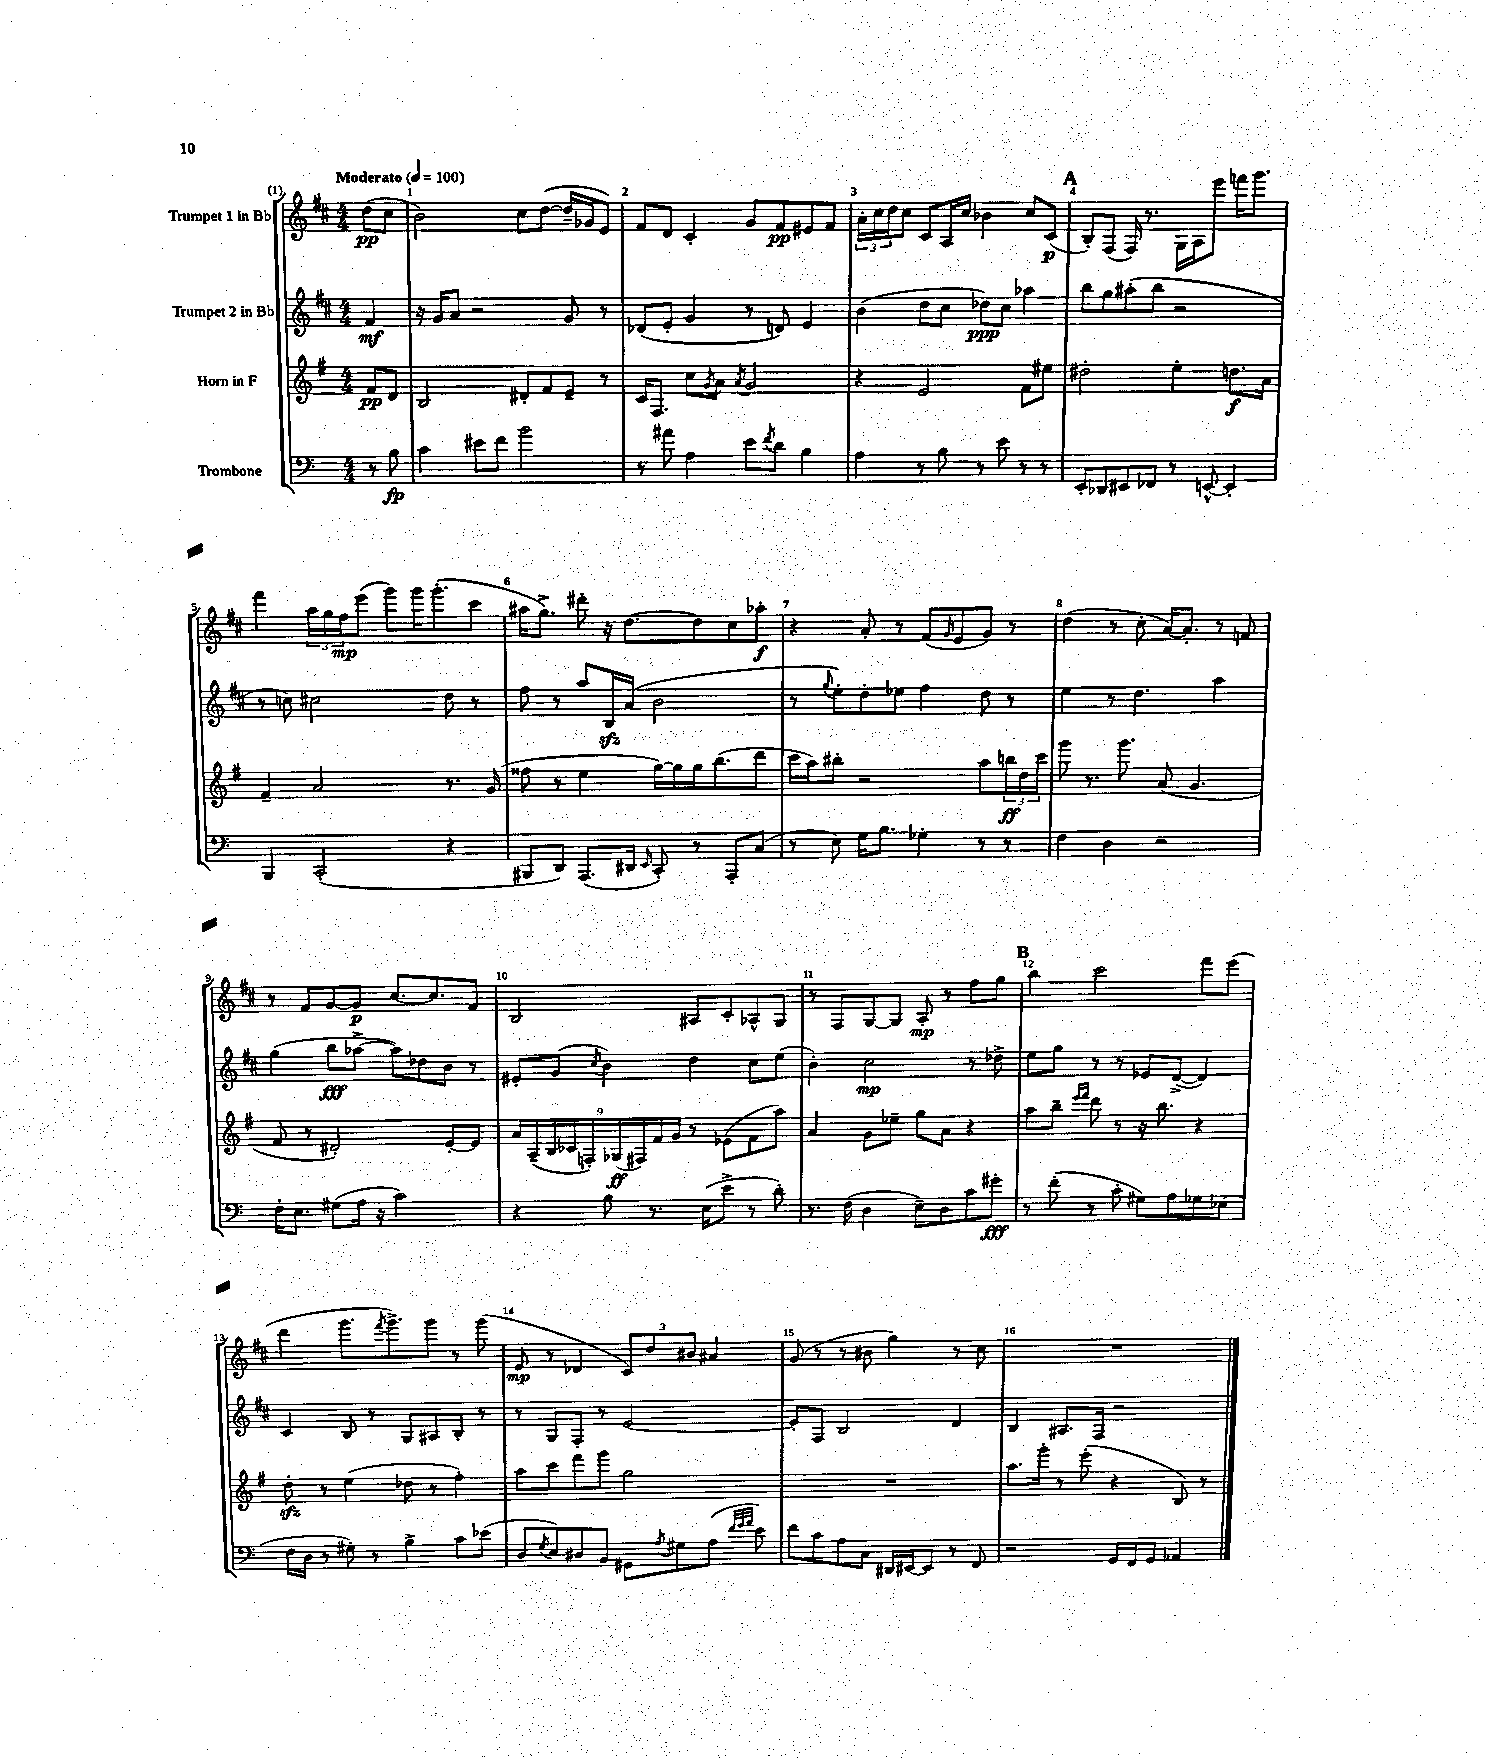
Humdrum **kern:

**kern	**dynam	**kern	**dynam	**kern	**dynam	**kern	**dynam
*part4	*part4	*part3	*part3	*part2	*part2	*part1	*part1
*staff4	*staff4	*staff3	*staff3	*staff2	*staff2	*staff1	*staff1
*I"Trombone	*	*I"Horn in F	*	*I"Trumpet 2 in Bb	*	*I"Trumpet 1 in Bb	*
*clefF4	*	*clefG2	*	*clefG2	*	*clefG2	*
*k[]	*	*k[f#]	*	*k[f#c#]	*	*k[f#c#]	*
*M4/4	*	*M4/4	*	*M4/4	*	*M4/4	*
*MM100	*	*MM100	*	*MM100	*	*MM100	*
=	=	=	=	=	=	=	=
!	!	!	!	!	!	!LO:TX:a:B:t=Moderato	!
8r	.	8f#/L	pp	4f#/	mf	(8dd\L	pp
8B\	fp	8d/J	.	.	.	8cc#\J	.
=1	=1	=1	=1	=1	=1	=1	=1
4c\	.	2B/	.	16r	.	2b\)	.
.	.	.	.	16g/KL	.	.	.
.	.	.	.	8a/J	.	.	.
8e#X\L	.	.	.	2r	.	.	.
8f\J	.	.	.	.	.	.	.
2b\	.	8d#X'/L	.	.	.	8cc#\L	.
.	.	8f#/	.	.	.	([8dd\J	.
.	.	8e~/J	.	8g/	.	16dd~/LL]	.
.	.	.	.	.	.	16g-X/J	.
.	.	8r	.	8r	.	8e/J)	.
=2	=2	=2	=2	=2	=2	=2	=2
8r	.	16c/KL	.	(8d-X/L	.	8f#/L	.
.	.	8.F#/J	.	.	.	.	.
8a#X\	.	.	.	8e'/J	.	8d/J	.
4A\	.	8cc\L	.	4g/	.	4c#'/	.
.	.	8qg/	.	.	.	.	.
.	.	8a\J	.	.	.	.	.
.	.	8qa/	.	.	.	.	.
8e\L	.	2g/	.	8r	.	8g/L	.
8qf/	.	.	.	.	.	.	.
8d\J	.	.	.	8dn/)	.	8f#/	pp
4B\	.	.	.	4e/	.	8e#X/	.
.	.	.	.	.	.	8f#/J	.
=3	=3	=3	=3	=3	=3	=3	=3
4A\	.	4r	.	(4b\	.	24a'\LL	.
.	.	.	.	.	.	24cc#\	.
.	.	.	.	.	.	24dd\J	.
.	.	.	.	.	.	8cc#\J	.
8r	.	2e/	.	8dd\L	.	8c#/L	.
8B\	.	.	.	8cc#\J	.	16A/L	.
.	.	.	.	.	.	16cc#/JJ	.
8r	.	.	.	8dd-X\L)	ppp	4b-X\	.
8e\	.	.	.	8cc#\J	.	.	.
8r	.	8f#\L	.	4aa-X\	.	8cc#/L	.
8r	.	8ee#X\J	.	.	.	(8c#/J	p
!!LO:REH:place=s1:t=A
=4	=4	=4	=4	=4	=4	=4	=4
8EE'/L	.	2dd#X'\	.	8bb\L	.	8B'/L)	.
8DD-X/	.	.	.	8gg\	.	(8F#/J	.
8EE#X/	.	.	.	(8aa#X'\	.	16F#/)	.
.	.	.	.	.	.	8.r	.
8FF-X/J	.	.	.	8bb\J	.	.	.
8r	.	4ee'\	.	2r	.	16G\LL	.
.	.	.	.	.	.	16A\J	.
[8EEn^^/	.	.	.	.	.	8eee\J	.
4EE'/]	.	8.ddn\L	f	.	.	16fffn\KL	.
.	.	.	.	.	.	8.ggg\J	.
.	.	16a\Jk	.	.	.	.	.
!!LO:LB:g=z
=5	=5	=5	=5	=5	=5	=5	=5
4BBB/	.	4f#~/	.	8r	.	4fff#\	.
.	.	.	.	8ccn\)	.	.	.
(2CC'/	.	2a/	.	2cc#X\	.	24aa\LL	.
.	.	.	.	.	.	24gg\	.
.	.	.	.	.	.	24ff#\J	mp
.	.	.	.	.	.	(8eee\J	.
.	.	.	.	.	.	8ggg\L)	.
.	.	.	.	.	.	16ggg\K	.
.	.	.	.	.	.	(8.ggg'\	.
4r	.	8.r	.	8dd\	.	.	.
.	.	.	.	8r	.	8ccc#\J	.
.	.	(16g/	.	.	.	.	.
=6	=6	=6	=6	=6	=6	=6	=6
8BBB#X/L	.	8ff##X\	.	8ff#\	.	16aa#X\KL	.
.	.	.	.	.	.	8.gg^\J)	.
8DD/J)	.	8r	.	8r	.	.	.
(8.AAA/L	.	4ee\	.	8aa/L	.	8ddd#X'\	.
.	.	.	.	16Bzz/L	.	16r	.
16DD#X/Jk	.	.	.	(16a/JJ	.	[8.dd\L	.
16qqEE/	.	.	.	.	.	.	.
8CC'/)	.	[16gg\LL)	.	2b\	.	.	.
.	.	16gg\]	.	.	.	.	.
8r	.	16gg\J	.	.	.	8dd\]	.
.	.	(8.bb\	.	.	.	.	.
8AAA'/L	.	.	.	.	.	8cc#\	.
(8C/J	.	8ddd\J	.	.	.	8aa-X'\J	f
=7	=7	=7	=7	=7	=7	=7	=7
8r	.	16ccc\LL	.	8r	.	4r	.
.	.	16aa\J)	.	.	.	.	.
.	.	.	.	8qqgg/	.	.	.
8E\)	.	8bb#X'\J	.	8ee'\L)	.	.	.
16G\KL	.	2r	.	8dd'\	.	8a'/	.
8.B\J	.	.	.	.	.	.	.
.	.	.	.	8ee-X\J	.	8r	.
4G-X'\	.	.	.	4ff#\	.	(8f#/L	.
.	.	.	.	.	.	16qqg/	.
.	.	.	.	.	.	8e/	.
8r	.	8aa\L	.	8dd\	.	8g/J)	.
8r	.	24bbn\L	ff	8r	.	8r	.
.	.	24dd\	.	.	.	.	.
.	.	24ccc\JJ	.	.	.	.	.
=8	=8	=8	=8	=8	=8	=8	=8
4F\	.	8ggg\	.	4ee\	.	(4dd\	.
.	.	8.r	.	.	.	.	.
4D\	.	.	.	8r	.	8r	.
.	.	8.ggg\	.	.	.	.	.
.	.	.	.	4.dd\	.	8cc#'\	.
2r	.	(8a/	.	.	.	[16a/KL)	.
.	.	.	.	.	.	8.a'/J]	.
.	.	4.g/	.	.	.	.	.
.	.	.	.	4aa\	.	8r	.
.	.	.	.	.	.	8fn/	.
!!LO:LB:g=z
=9	=9	=9	=9	=9	=9	=9	=9
16F'\KL	.	8f#/	.	(4gg\	.	8r	.
8.E\J	.	.	.	.	.	.	.
.	.	8r	.	.	.	8f#/L	.
(8G#X\L	.	2d#X'/)	.	8bb\L	fff	[8g/	.
16A\Jk	.	.	.	[8aa-X^\J	.	8g/J]	p
16r	.	.	.	.	.	.	.
2c\)	.	.	.	8aa-\L])	.	[8.cc#/L	.
.	.	.	.	8dd-X\	.	.	.
.	.	.	.	.	.	8.cc#/]	.
.	.	[8e'/L	.	8b\J	.	.	.
.	.	8e/J]	.	8r	.	8f#/J	.
=10	=10	=10	=10	=10	=10	=10	=10
4r	.	18a/LL	.	8e#X'/L	.	2B/	.
.	.	(18A~/	.	.	.	.	.
.	.	18B/	.	.	.	.	.
.	.	.	.	(8g/J	.	.	.
.	.	18c-X/	.	.	.	.	.
.	.	18Fn'/)	.	.	.	.	.
.	.	.	.	8qcc#/	.	.	.
8B\	.	.	.	4b\)	.	.	.
.	.	(18G-X/	ff	.	.	.	.
.	.	18F#X/)	.	.	.	.	.
8.r	.	.	.	.	.	.	.
.	.	18f#/	.	.	.	.	.
.	.	18g/JJ	.	.	.	.	.
.	.	8r	.	4dd\	.	8A#X/L	.
(16E\KL	.	.	.	.	.	.	.
8e^\J	.	(8e-X\L	.	.	.	8c#'/	.
8r	.	8f#\	.	8cc#\L	.	8A-X^^/	.
8d'\)	.	8aa\J)	.	(8ee\J	.	8G/J	.
=11	=11	=11	=11	=11	=11	=11	=11
8.r	.	4a/	.	4b'\)	.	8r	.
.	.	.	.	.	.	8F#/L	.
(16F\	.	.	.	.	.	.	.
4D\	.	8g\L	.	2cc#\	mp	[8G/	.
.	.	8ee-X~\J	.	.	.	8G/J]	.
8E~\L)	.	8gg\L	.	.	.	8A'/	mp
8D\	.	8a\J	.	.	.	8r	.
8c\	.	4r	.	8r	.	8ff#\L	.
8g#X'\J	fff	.	.	8dd-X^\	.	8gg\J	.
!!LO:REH:place=s1:t=B
=12	=12	=12	=12	=12	=12	=12	=12
8r	.	8aa\L	.	8ee\L	.	4bb\	.
(8f'\	.	8bb~\J	.	8gg\J	.	.	.
.	.	16qqeee/LL	.	.	.	.	.
.	.	16qqfff#/JJ	.	.	.	.	.
8r	.	8ddd\	.	8r	.	2ccc#\	.
8c'\	.	8r	.	8r	.	.	.
8G#X\L)	.	16r	.	8e-X/L	.	.	.
.	.	8.bb\	.	.	.	.	.
8A\	.	.	.	([8d^/J	.	.	.
8G-X\	.	4r	.	4d/])	.	8fff#\L	.
(8E-X\J	.	.	.	.	.	(8eee\J	.
!!LO:LB:g=z
=13	=13	=13	=13	=13	=13	=13	=13
16F\LL	.	8ddzz'\	.	4c#/	.	4ddd\	.
16D\JJ	.	.	.	.	.	.	.
8r	.	8r	.	.	.	.	.
8G#X'\)	.	(4ee\	.	8B/	.	8.ggg\L	.
8r	.	.	.	8r	.	.	.
.	.	.	.	.	.	8qfff#/	.
.	.	.	.	.	.	8.ggg^\)	.
4B^\	.	8dd-X\	.	8G/L	.	.	.
.	.	8r	.	8A#X/	.	8ggg\J	.
8c\L	.	4ff#'\)	.	8B'/J	.	8r	.
(8e-X\J	.	.	.	8r	.	(8ggg\	.
=14	=14	=14	=14	=14	=14	=14	=14
8D/L	.	8aa\L	.	8r	.	8e/	mp
8qG/	.	.	.	.	.	.	.
8E/)	.	8ccc\	.	8G/L	.	8r	.
8D#X/	.	8fff#\	.	8F#'/J	.	4d-X/	.
8BB/J	.	8ggg\J	.	8r	.	.	.
8GG#X\L	.	2gg\	.	[2e/	.	12c#/L)	.
.	.	.	.	.	.	12dd/	.
8qA/	.	.	.	.	.	.	.
8G#X\	.	.	.	.	.	.	.
.	.	.	.	.	.	12b#X/J	.
(8A\J	.	.	.	.	.	4a#X/	.
32qqf/LLL	.	.	.	.	.	.	.
32qqg/	.	.	.	.	.	.	.
32qqa/JJJ	.	.	.	.	.	.	.
8e\)	.	.	.	.	.	.	.
=15	=15	=15	=15	=15	=15	=15	=15
8f\L	.	1r	.	8e'/L]	.	(8g/	.
8c\	.	.	.	8F#/J	.	8r	.
8A\	.	.	.	2B/	.	8r	.
8C\J	.	.	.	.	.	8b#X\	.
16DD#X/LL	.	.	.	.	.	4gg\)	.
[16EE#X/J	.	.	.	.	.	.	.
8EE#/J]	.	.	.	.	.	.	.
8r	.	.	.	4d/	.	8r	.
8FF/	.	.	.	.	.	8cc#\	.
=16	=16	=16	=16	=16	=16	=16	=16
2r	.	8.aa\L	.	4B/	.	1r	.
.	.	16ggg'\Jk	.	.	.	.	.
.	.	8r	.	8.A#X/L	.	.	.
.	.	(8eee'\	.	.	.	.	.
.	.	.	.	16F#/Jk	.	.	.
16GG/LL	.	4r	.	2r	.	.	.
16FF/J	.	.	.	.	.	.	.
8GG/J	.	.	.	.	.	.	.
4AA-X/	.	8B/)	.	.	.	.	.
.	.	8r	.	.	.	.	.
==	==	==	==	==	==	==	==
*-	*-	*-	*-	*-	*-	*-	*-
